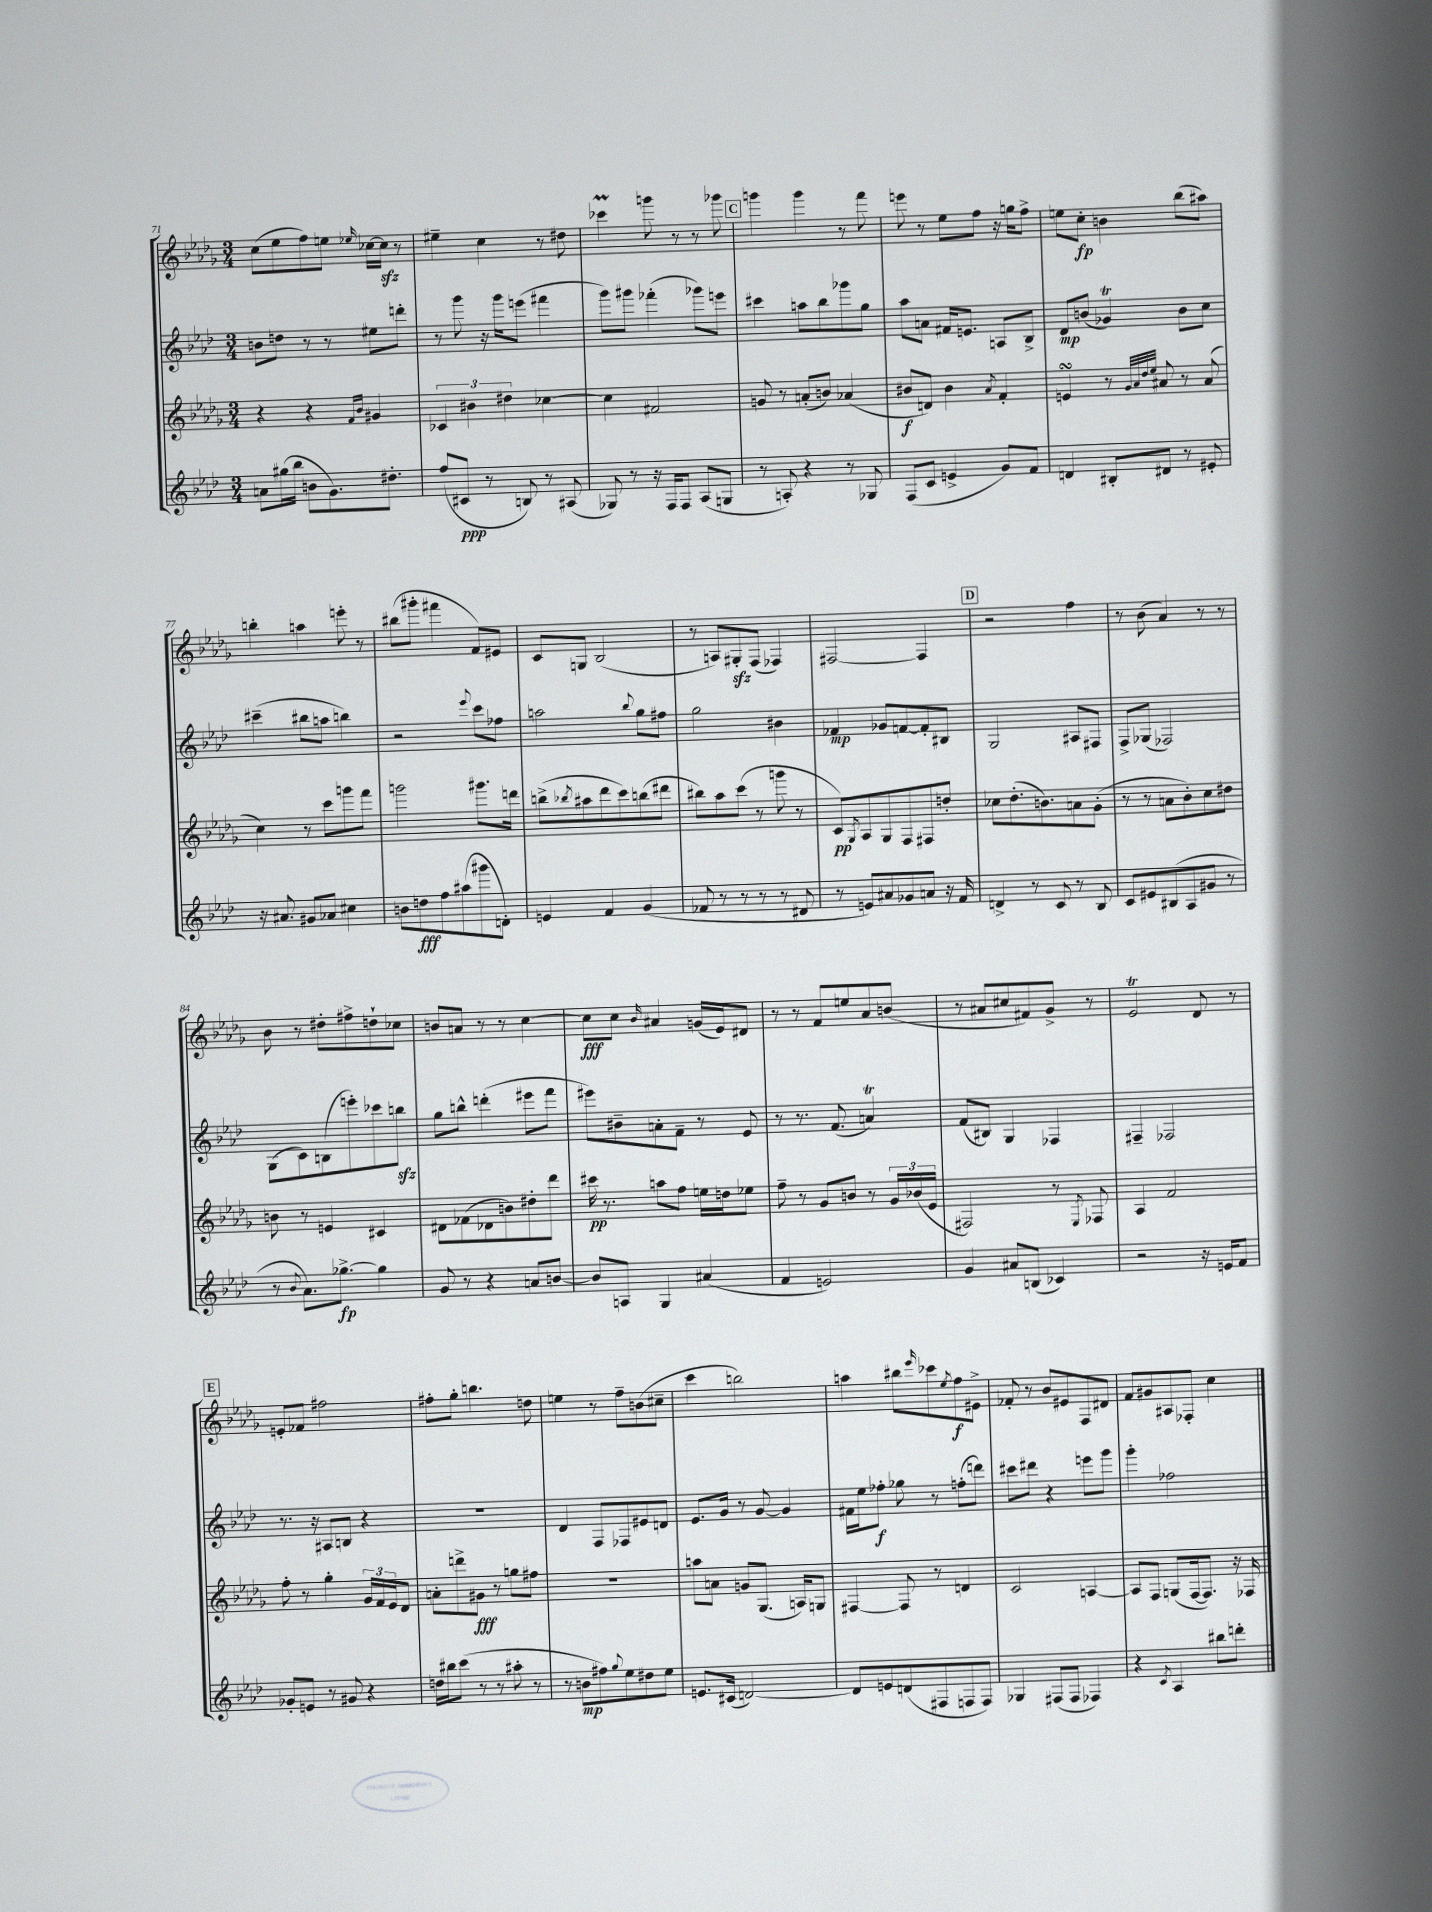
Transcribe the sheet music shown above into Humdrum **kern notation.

**kern	**kern	**kern	**kern
*staff4	*staff3	*staff2	*staff1
*clefG2	*clefG2	*clefG2	*clefG2
*k[b-e-a-d-]	*k[b-e-a-d-g-]	*k[b-e-a-d-]	*k[b-e-a-d-g-]
*M3/4	*M3/4	*M3/4	*M3/4
8a	4r	8b	(8cc
(16gg#	.	8dd	8ee-
16bb-	.	.	.
8b	4r	8r	8ff)
8.g)	.	8r	8ee
.	16qqf	.	.
.	16qqb-	.	16qqee-
.	4g#	8ee#	[16cc-
8.dd#'	.	.	16cc-]
.	.	8ddd'	8r
=	=	=	=
(8ff	6c-	8r	4ee#~
8c#	.	8ggg	.
.	6b#	.	.
8r	.	16r	4cc
.	.	16ggg	.
.	6dd#	.	.
8B)	.	(8eee	.
8r	[4cc-	4fff#	8r
(8A#	.	.	8dd#
=	=	=	=
8G-)	4cc-]	8ggg)	4ccc-
8r	.	8ggg#	.
16r	2f#	(4fff-'	8ggg
16F	.	.	.
8F	.	.	8r
(8A-	.	8ggg-)	8r
8G	.	8eee	8ggg-
=	=	=	=
8r	8g	4ccc#	4ggg
8A')	8r	.	.
4r	(8a'	8aa	4ggg
.	8b)	8bb-	.
8r	(4a-	8ggg-	8r
8G-	.	8gg	8fff
=	=	=	=
(8F	8b#	8aa-	8eee
8c	8d)	8a	8r
4e^	4b#	16f#	8ee-
.	.	8.e	.
.	.	.	8ff
.	8qa-	.	.
8g)	4f'	8A	16r
.	.	.	16gg
8f	.	8B-^	8ff^
=	=	=	=
4d	4e	8d-	8ee
.	.	(8b	8cc'
8B#'	8r	4g-)	4b
.	32qqg-	.	.
.	32qqa-	.	.
.	32qqdd-	.	.
.	32qqee-	.	.
8d#	8a#	.	.
8r	8r	8b	(8bb-
8e#'	(8a#	8cc	8aa#)
=	=	=	=
16r	4cc)	(4ccc#~	4bb'
8.a#	.	.	.
8g#	8r	8bb#	4aa
8a-	8ccc	8aa	.
4cc#	8ggg	4bb)	8eee'
.	8fff	.	8r
=	=	=	=
8b	2ggg	2r	(8bb#
8dd	.	.	8ggg#'
8ff	.	.	4fff#
(8aa#	.	.	.
.	.	8qqeee-	.
8ggg#	8.ggg#	8ccc	8f)
8d')	.	8ff-	8e#
.	16ddd	.	.
=	=	=	=
4e	(8bb^	2aa	8c
.	8qbb-	.	.
.	8aa#	.	8G
4f	8ddd-	.	(2B-
.	8ccc)	.	.
.	.	8qqbb-	.
(4g	(8bb	8gg	.
.	8ddd#	8ff#	.
=	=	=	=
8f-	8bb#)	2gg	8r
8r	8aa-	.	8A)
8r	(8ccc	.	8G#'
8r	8r	.	(8F
8r	8ggg	4b#	4F-)
8d#	8r	.	.
=	=	=	=
8r	8c)	4f-	[2F#
.	8qG-	.	.
8e)	8A-	.	.
8a#	8G-	8g-	.
8g-	8F	[8f	.
8a	8F#	8f']	4F#]
16r	8dd'	8B#	.
16f	.	.	.
=	=	=	=
4d^	8cc-	2G	2r
.	(8.dd-'	.	.
8r	.	.	.
.	8.b)	.	.
8c	.	.	.
8r	8a	8A#	4ff
8B-	(8g-'	8F#	.
=	=	=	=
8c	8r	8F^	8r
8e#	8r	(8G-	(8b-
(8B#	8a	2F-)	4a-)
8A-	8b-')	.	.
8g#	8cc	.	8r
8r	8dd#	.	8r
=	=	=	=
8r	8b	(8G	8b-
8qqb-	.	.	.
8.a-)	8r	8c)	8r
.	4e	(8B	8dd#'
[8.gg-^	.	.	.
.	.	8eee')	8ff#^
4gg-]	4c#	8ccc-	8dd`
.	.	8bb	8cc-
=	=	=	=
8g	8d#	8gg	8b
8r	(8f-	8bb^^	8a
4r	8d-	(4ddd'	8r
.	8b)	.	8r
8a	8dd#'	8eee#	[4cc
[8b	8ddd-	8fff	.
=	=	=	=
8b]	16ccc#	8eee#)	8cc]
.	8.r	.	.
8A	.	8b#~	8cc
.	.	.	16qqb-
4G	8aa	8a'	4a#
.	8ff	8f~	.
(4a#	16ee	8r	(16g
.	16dd	.	16e-)
.	8ee-	8e-	8d#
=	=	=	=
4f	8ff~	8r	8r
.	8r	8.r	8r
2e)	8g-	.	8f
.	.	(8.f	.
.	8b	.	8ee
.	8r	4a)	8a-
.	24g-	.	(8b
.	(24b-	.	.
.	24e-	.	.
=	=	=	=
4g	2F#)	(8f	8r
.	.	8B#)	8a#
8a#	.	4G	8cc#
(8B	.	.	8f#)
4c-)	8r	4F-	8g-^
.	8qE-	.	.
.	8F-	.	8r
=	=	=	=
2r	4A-	4F#~	2e-
.	2f	2F-	.
16r	.	.	8d-
16e	.	.	.
8f	.	.	8r
=	=	=	=
8g-'	8ff'	8.r	8e'
8e	8r	.	8f-
.	.	16r	.
8r	4gg-'	8A#	2ff#
8g#	.	8B	.
4r	24g-	4r	.
.	24f	.	.
.	24e-	.	.
.	8d-	.	.
=	=	=	=
16dd	8a'	2.r	8ff#'
16bb#	.	.	.
(8ccc	8ddd^	.	8gg-'
8r	8g#	.	4.bb
8r	8r	.	.
8aa#'	8gg	.	.
8r	8ff#	.	8dd
=	=	=	=
8r	2.r	4d-	4ee
8b	.	.	.
8ff#)	.	8F	8r
8qqgg	.	.	.
8ee-	.	8F-	8ff~
8dd#	.	8e#	(8b
8ee-	.	8d	8cc#~
=	=	=	=
8.e	8aa	8.e-	4ccc
.	8a	.	.
(16c#	.	16g	.
[2d)	8g	8r	2bb)
.	(8.G-	[8g	.
.	.	4g]	.
.	16A)	.	.
.	8G	.	.
=	=	=	=
8d]	[4F#	16f#	4aa
.	.	16ee-	.
8e	.	8ff-'	.
(8d	8F#]	8gg-	8bb#
.	.	.	16qqeee-
8F#	8r	8r	8ccc-
.	.	.	8qee-
8F	4d	(8ff'	8ff
8F)	.	8ddd)	8e#^
=	=	=	=
4G-	2c	8ccc#	8f-'
.	.	8ddd#	8r
(8F#	.	4r	8b-
8F#	.	.	8e#
4F-)	[4A	8eee	8F
.	.	8ggg	8d#
=	=	=	=
4r	8A]	4ggg'	8f
.	8F	.	8g#
8qc	.	.	.
4A-	(8G	2ff-	8A#
.	[16F	.	8F-'
.	8.F])	.	.
8bb#	.	.	4cc
8ddd'	16r	.	.
.	16F-	.	.
==	==	==	==
*-	*-	*-	*-
